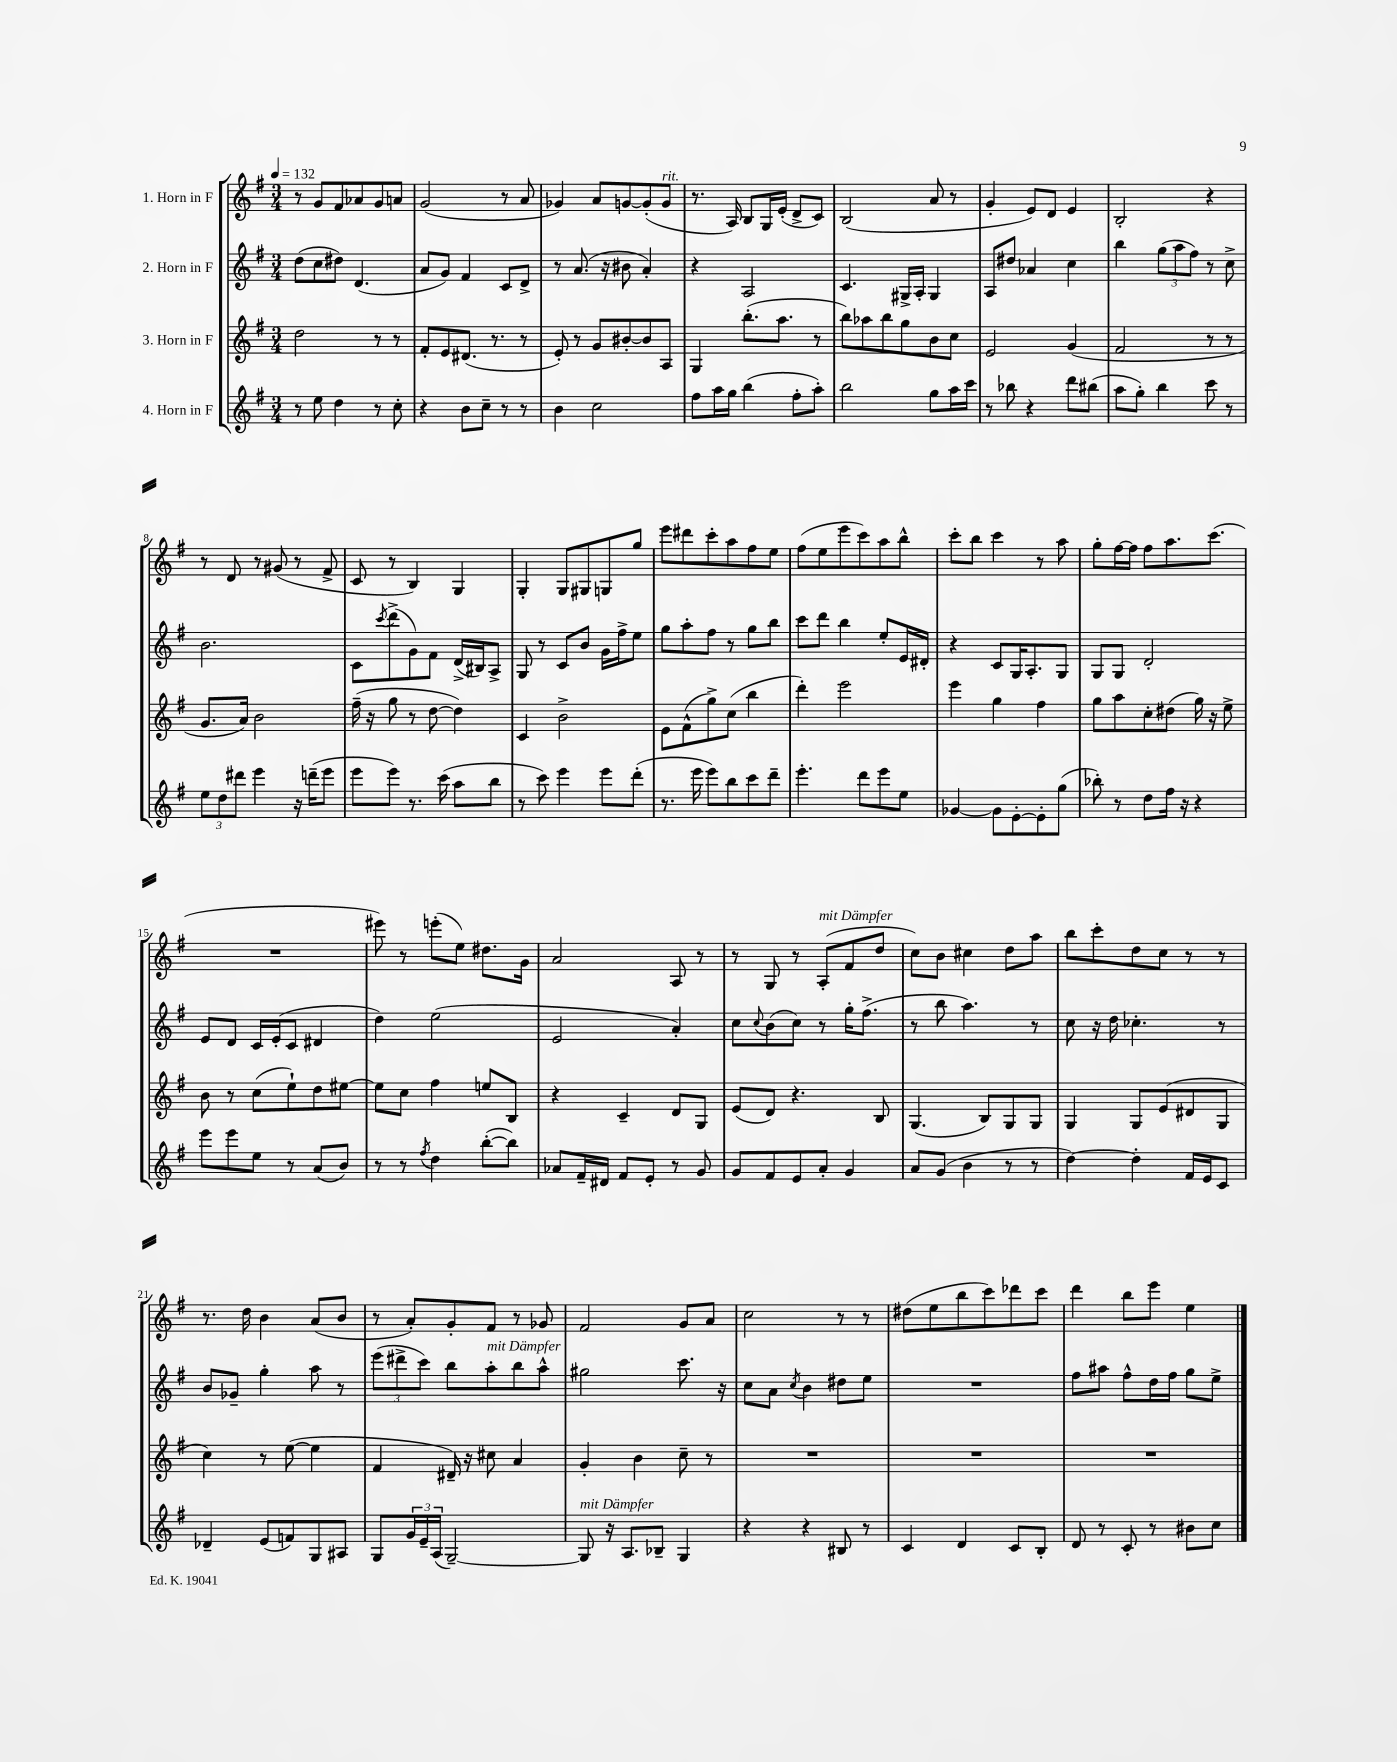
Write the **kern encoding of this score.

**kern	**kern	**kern	**kern
*part4	*part3	*part2	*part1
*staff4	*staff3	*staff2	*staff1
*I"4. Horn in F	*I"3. Horn in F	*I"2. Horn in F	*I"1. Horn in F
*clefG2	*clefG2	*clefG2	*clefG2
*k[f#]	*k[f#]	*k[f#]	*k[f#]
*M3/4	*M3/4	*M3/4	*M3/4
*MM132	*MM132	*MM132	*MM132
=1	=1	=1	=1
8r	2dd\	(8dd\L	8r
8ee\	.	8cc\	8g/L
4dd\	.	8dd#X\J)	8f#/
.	.	(4.d/	8a-X/
8r	8r	.	8g/
8cc'\	8r	.	8an/J
=2	=2	=2	=2
4r	8f#'/L	8a/L	(2g/
.	8e/	8g/J)	.
8b\L	(8.d#X/J	4f#/	.
8cc~\J	.	.	.
.	8.r	.	.
8r	.	8c/L	8r
8r	8r	8d^/J	8a/
=3	=3	=3	=3
4b\	8e'/)	8r	4g-X/)
.	8r	(8.a/	.
2cc\	8g/L	.	8a/L
.	.	16r	.
.	[8b#X'/	8b#X\	[8gn/
.	8b#/]	4a'/)	(8g'/]
!	!	!	!LO:TX:a:i:t=rit.
.	8A/J	.	8g/J
=4	=4	=4	=4
8ff#\L	4G/	4r	8.r
16aa\L	.	.	.
16gg\JJ	.	.	16A/)
(4bb\	(8.bb'\L	2A/	8B/L
.	.	.	16G/L
.	8.aa\J	.	(16e'/JJ
8ff#'\L	.	.	8d^/L
8aa'\J)	8r	.	8c/J)
=5	=5	=5	=5
2bb\	8bb\L)	4.c/	(2B/
.	8aa-X\	.	.
.	8bb\	.	.
.	8gg\	16G#X^/LL	.
.	.	16A'/JJ	.
8gg\L	8b\	4G#/	8a/
16aa\L	8cc\J	.	8r
16ccc\JJ	.	.	.
=6	=6	=6	=6
8r	2e/	8A/L	4g'/
8bb-X\	.	8dd#X/J	.
4r	.	4a-X/	8e/L)
.	.	.	8d/J
8ddd\L	(4g/	4cc\	4e/
(8bb#X\J	.	.	.
=7	=7	=7	=7
8aa\L	2f#/	4bb\	2B'/
8gg'\J)	.	.	.
4bb\	.	(12gg\L	.
.	.	12aa\	.
.	.	12ff#\J)	.
8ccc\	8r	8r	4r
8r	8r	8cc^\	.
!!LO:LB:g=z
=8	=8	=8	=8
12ee\L	8.g/L	2.b\	8r
12dd\	.	.	.
.	.	.	8d/
12ddd#X\J	.	.	.
.	16a/Jk)	.	.
4eee\	2b\	.	8r
.	.	.	(8g#X/
16r	.	.	8r
(16dddn~\KL	.	.	.
8eee\J	.	.	8f#^/
=9	=9	=9	=9
8eee\L	(16ff#~\	8c\L	8c/
.	16r	.	.
.	.	8qccc/	.
8eee\J)	8gg\	(8ddd^\	8r
8.r	8r	8g\)	4B/)
.	[8dd\	8f#\J	.
(16ccc\	.	.	.
8aa\L	4dd\])	(16d^/LL	4G/
.	.	16B#X/J)	.
8bb\J	.	8A^/J	.
=10	=10	=10	=10
8r	4c/	8G/	4G'/
8ccc\)	.	8r	.
4eee\	2b^\	8c/L	8G/L
.	.	8b/J	8G#X/
8eee\L	.	16g\LL	8Gn/
.	.	16ff#^\J	.
(8ddd'\J	.	8ee\J	8gg/J
=11	=11	=11	=11
8.r	8e\L	8gg\L	8eee\L
.	(8f#^^\	8aa'\	8ddd#X\
16eee\	.	.	.
8eee\L)	8gg^\)	8ff#\J	8ccc'\
8bb\	(8cc\J	8r	8aa\
8ccc\	4bb\	8gg\L	8ff#\
8ddd~\J	.	8bb\J	8ee\J
=12	=12	=12	=12
4.eee'\	4ddd'\)	8ccc\L	(8ff#\L
.	.	8ddd\J	8ee\
.	2eee\	4bb\	8eee\
8ddd\L	.	.	8ccc\)
8eee\	.	8ee'/L	8aa\
8ee\J	.	16e/L	8bb^^\J
.	.	16d#X'/JJ	.
=13	=13	=13	=13
[4g-X/	4eee\	4r	8ccc'\L
.	.	.	8bb\J
8g-\L]	4gg\	8c/L	4ccc\
[8e'\	.	16G/K	.
.	.	8.A'/	.
8e'\]	4ff#\	.	8r
(8gg\J	.	8G/J	8aa\
=14	=14	=14	=14
8bb-X'\)	8gg\L	8G/L	8gg'\L
8r	8aa\	8G/J	[16ff#\L
.	.	.	16ff#\JJ]
8dd\L	8cc'\	2d'/	8ff#\L
16ff#\Jk	(8dd#X\J	.	8.aa\
16r	.	.	.
4r	16gg\)	.	.
.	16r	.	(8.ccc\J
.	8ee^\	.	.
!!LO:LB:g=z
=15	=15	=15	=15
8eee\L	8b\	8e/L	2.r
8eee\	8r	8d/J	.
8ee\J	(8cc\L	16c/LL	.
.	.	(16e'/J	.
8r	8ee`\)	8c/J	.
(8a/L	8dd\	4d#X/	.
8b/J)	[8ee#X\J	.	.
=16	=16	=16	=16
8r	8ee#\L]	4dd\)	8eee#X\)
8r	8cc\J	.	8r
8qff#/	.	.	.
4dd\	4ff#\	(2ee\	(8eeen'\L
.	.	.	8ee\J)
([8bb'\L	8een/L	.	8.dd#X\L
8bb\J])	8B/J	.	.
.	.	.	16g\Jk
=17	=17	=17	=17
8a-X/L	4r	2e/	2a/
16f#~/L	.	.	.
16d#X/JJ	.	.	.
8f#/L	4c~/	.	.
8e'/J	.	.	.
8r	8d/L	4a'/)	8A/
8g/	8G/J	.	8r
=18	=18	=18	=18
8g/L	(8e/L	8cc\L	8r
.	.	8qqcc/	.
8f#/	8d/J)	(8b\	8G/
8e/	4.r	8cc\J)	8r
!	!	!	!LO:TX:a:i:t=mit Dämpfer
8a'/J	.	8r	(8A'/L
4g/	.	16gg'\KL	8f#/
.	.	(8.ff#^\J	.
.	8B/	.	8dd/J
=19	=19	=19	=19
8a/L	(4.G/	8r	8cc\L)
(8g/J	.	8bb\	8b\J
4b\	.	4.aa\)	4cc#X\
.	8B/L)	.	.
8r	8G/	.	8dd\L
8r	8G/J	8r	8aa\J
=20	=20	=20	=20
[4dd\)	4G/	8cc\	8bb\L
.	.	16r	8ccc'\
.	.	16dd\	.
4dd'\]	8G/L	4.cc-X'\	8dd\
.	(8e/	.	8cc\J
16f#/LL	8d#X/	.	8r
16e/J	.	.	.
8c/J	8G/J	8r	8r
!!LO:LB:g=z
=21	=21	=21	=21
4d-X~/	4cc\)	8b/L	8.r
.	.	8g-X~/J	.
.	.	.	16dd\
(8e/L	8r	4gg'\	4b\
8fn/)	([8ee\	.	.
8G/	4ee\]	8aa\	(8a/L
8A#X/J	.	8r	8b/J
=22	=22	=22	=22
8G/L	4f#/	(12eee\L	8r
.	.	12ddd#X^\	.
24g/L	.	.	8a'/L)
24e~/	.	12ccc\J)	.
(24A/JJ	.	.	.
[2G~/)	16d#X~/)	8bb\L	8g'/
.	16r	.	.
!	!	!LO:TX:a:i:t=mit Dämpfer	!
.	8cc#X\	8aa'\	8f#/J
.	4a/	8bb\	8r
.	.	8aa^^\J	8g-X/
=23	=23	=23	=23
!LO:TX:a:i:t=mit Dämpfer	!	!	!
8G/]	4g'/	2gg#X\	2f#/
16r	.	.	.
8.A/L	.	.	.
.	4b\	.	.
8B-X~/J	.	.	.
4G/	8cc~\	8.ccc\	8g/L
.	8r	.	8a/J
.	.	16r	.
=24	=24	=24	=24
4r	2.r	8cc\L	2cc\
.	.	8a\J	.
.	.	8qcc/	.
4r	.	4b\	.
8B#X/	.	8dd#X\L	8r
8r	.	8ee\J	8r
=25	=25	=25	=25
4c/	2.r	2.r	(8dd#X\L
.	.	.	8ee\
4d/	.	.	8bb\
.	.	.	8ccc\)
8c/L	.	.	8ddd-X\
8B'/J	.	.	8ccc\J
=26	=26	=26	=26
8d/	2.r	8ff#\L	4ddd\
8r	.	8aa#X\J	.
8c'/	.	8ff#^^\L	8bb\L
8r	.	16dd\L	8eee\J
.	.	16ff#\JJ	.
8b#X\L	.	8gg\L	4ee\
8cc\J	.	8ee^\J	.
==	==	==	==
*-	*-	*-	*-
